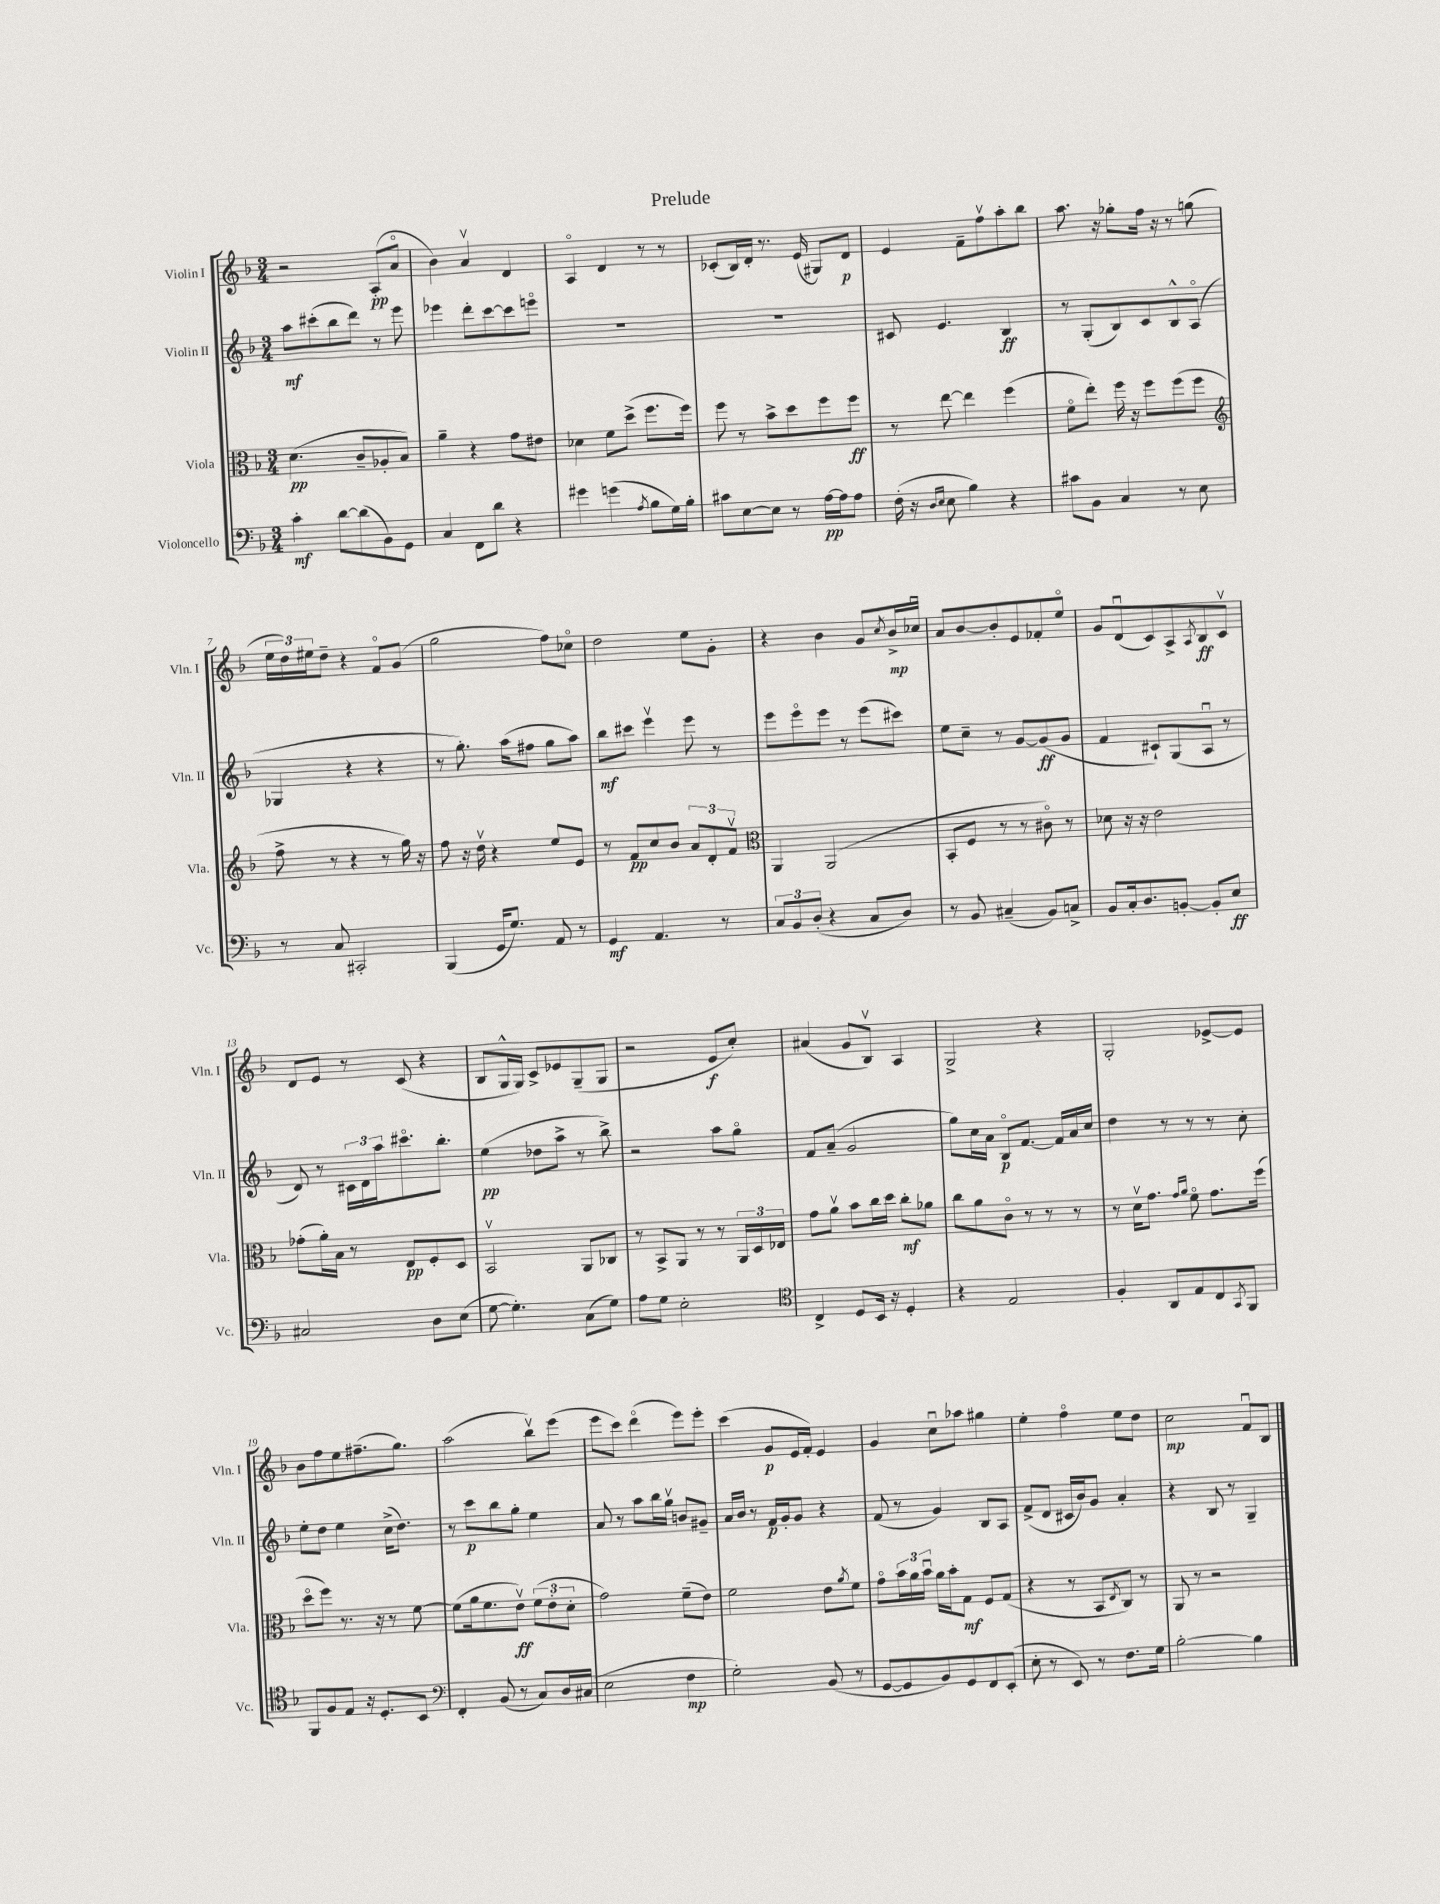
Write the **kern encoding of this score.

**kern	**kern	**kern	**kern
*staff4	*staff3	*staff2	*staff1
*clefF4	*clefC3	*clefG2	*clefG2
*k[b-]	*k[b-]	*k[b-]	*k[b-]
*M3/4	*M3/4	*M3/4	*M3/4
4c'\	(4.d\	8aa\L	2r
.	.	(8ccc#'\	.
[8d\L	.	8bb-\	.
(8d\]	8c~/L	8ddd\J)	.
8BB-\)	8A-'/	8r	(8A'/L
8GG\J	8B-/J)	8eee\	8ao/J
=	=	=	=
4C/	4a~\	4eee-\	4b-\)
8FF\L	4r	8ddd'\L	4av/
8d\J	.	[8ccc\	.
4r	8g\L	8ccc\]	4d/
.	8e#\J	8eeeo\J	.
=	=	=	=
4g#\	4d-\	2.r	4Ao/
(4g\	8f\L	.	4d/
.	(8dd^\J	.	.
8qA/	.	.	.
8B-\L	8.ff\L	.	8r
16G\L)	.	.	8r
16B-'\JJ	16ff\Jk)	.	.
=	=	=	=
8c#\L	8ff\	2.r	(8c-'/L
[8E\	8r	.	16B-/L)
.	.	.	16d'/JJ
8E\]J	8b-^\L	.	8.r
8r	8dd\	.	.
.	.	.	(16e/
[16A\LL	8ff\	.	8G#/L)
16A\]J	.	.	.
8A\J	8ff\J	.	8d/J
=	=	=	=
(16F'\	8r	8c#/	4e/
16r	.	.	.
16qqD/LL	.	.	.
16qqE/JJ	.	.	.
8E\	[8ee\	4.e/	.
4B-\)	4ee\]	.	8f~\L
.	.	.	8ffv\
4r	(4ff\	4B-/	8aa'\
.	.	.	8bb-\J
=	=	=	=
8c#\L	8fo\L	8r	8.aa\
8BB-\J	8ee'\J)	(8G'/L	.
.	.	.	16r
4C/	16ff\	8B-/)	8gg-'\L
.	16r	.	.
.	8ff\L	8c/	16ff\Jk
.	.	.	16r
8r	(8ff\	8B-^^/	8r
8E\	8ff\J	(8Ao/J	(8gg\
=	=	=	=
*	*clefG2	*	*
8r	8ff^\	4G-/	24ee\LL
.	.	.	24dd\)
.	.	.	24ee#\J
8C/	8r	.	8dd~\J
2CC#'/	4r	4r	4r
.	8r	4r	8fo/L
.	16gg\)	.	(8g/J
.	16r	.	.
=	=	=	=
(4BBB-/	8ff\	8r	2gg\
.	16r	8.gg'\)	.
.	16ddv\	.	.
16GG/LK	4r	.	.
8.G/J)	.	(16aa\LK	.
.	.	8ff#\J	.
8AA/	8ee/L	8gg\L	8ff\L)
8r	8e/J	8aa\J)	8cc-o\J
=	=	=	=
4GG/	8r	8bb-\L	2dd\
.	8f/L	8ccc#\J	.
4.AA/	8cc/	4eeev\	.
.	8b-/J	.	.
.	12a/L	8eee\	8ee\L
.	12d'/	.	.
8r	.	8r	8g'\J
.	12fv/J	.	.
=	=	=	=
*	*clefC3	*	*
12C/L	4AA/	8eee\L	4r
12BB-/	.	.	.
.	.	8eeeo\	.
(12D'/J	.	.	.
4r	(2AA/	8eee\J	4b-\
.	.	8r	.
8C/L	.	(8eee\L	8g/L
.	.	.	8qcc/
8D/J)	.	8ccc#\J)	16b-^/L
.	.	.	16cc-u/JJ
=	=	=	=
8r	8BB-'/L	8ee\L	8a/L
8BB-/	8F/J	8cc~\J	[8b-/
(4C#~/	8r	8r	8b-'/]
.	8r	[8g/L	8e/
8BB-/L)	8c#o\)	(8g/]	8f-'/
8C^/J	8r	8g/J	8eeo/J
=	=	=	=
8BB-/L	8d-\	4f/	8g/L
16C'/k	16r	.	(8du/
8.D/	16r	.	.
.	2e\	8c#`/L)	8c/)
[8BB'/J	.	(8G/	8A^/
.	.	.	8qA/
8BB'/]L	.	8Au/J	8B-/
8E/J	.	8r	8cv/J
=	=	=	=
2C#/	(8g-'\L	8d/)	8d/L
.	16a'\L)	8r	8e/J
.	16B-\JJ	.	.
.	8r	24c#\LL	8r
.	.	24d\	.
.	.	24aa\J	.
.	8E/L	8.ccc#o\	(8c/
8D\L	8F'/	.	4r
.	.	8.bb-'\J	.
(8E\J	8D/J	.	.
=	=	=	=
[8G\	2BB-v/	(4ee\	8B-/L
4.G'\])	.	.	16G^^/L
.	.	.	16G/JJ)
.	.	8dd-\L	8c^/L
.	.	8aa^\J	8e-/
(8C\L	8AA/L	8r	(8G~/
8G\J)	8C-/J	8bb-^\)	8G/J
=	=	=	=
8A\L	8r	2r	2r
8G\J	8BB-^/L	.	.
2E'\	8AA/J	.	.
.	8r	.	.
.	8r	8aa\L	8e/L
.	24AA/LL	8ggo\J	8cc'/J)
.	24D/	.	.
.	24E-/JJ	.	.
=	=	=	=
*clefC4	*	*	*
4C^/	8g\L	8f/L	(4a#/
.	8av\J	(8a~/J	.
8D/L	8b-\L	2g/	8g/L
16BB-/Jk	16cc\L	.	8B-v/J)
16r	16dd\JJ	.	.
4D'/	8cc'\L	.	4A/
.	8a-\J	.	.
=	=	=	=
4r	8cc\L	8gg\L)	2G^/
.	8a\	16cc\L	.
.	.	16a\JJ	.
2E/	8co\J	8B-o/L	.
.	8r	[8.f/J	.
.	8r	.	4r
.	.	16f/]LL	.
.	8r	16a/	.
.	.	16cc/JJ	.
=	=	=	=
4F'/	8r	4dd\	2G'/
.	16dv\LK	.	.
.	8.g\J	.	.
8AA/L	.	8r	.
.	16qqg/LL	.	.
.	16qqa/JJ	.	.
8E/	8fo\	8r	.
8C/	8.g\L	8r	[8e-^/L
8qGG/	.	.	.
8FF/J	.	8cc'\	8e-/]J
.	(16ff\Jk	.	.
=	=	=	=
8FF/L	8ddo\L	8ee'\L	8b-\L
8F/	8ff\J)	8dd\J	8ff\
8E/J	8.r	4ee\	8ee\
16r	.	.	(8.ff#~\
8.D'/L	16r	.	.
.	8r	(16cc^\LK	.
.	.	8.dd\J)	8.gg\J)
8BB-/J	[8f\	.	.
=	=	=	=
*clefF4	*	*	*
4FF'/	(8f\]L	8r	(2aa\
.	16a\k	8ccc\L	.
.	8.f\	.	.
(8BB-/	.	8bb-\	.
8r	8ev\J)	8gg'\J	.
8C/L)	(12f\L	4ee\	8bb-v\L)
.	12e'\	.	.
16D/L	.	.	(8eee\J
.	12d'\J	.	.
(16C#/JJ	.	.	.
=	=	=	=
2E\	2g\)	8a/	8eee\L
.	.	8r	8ccc\J)
.	.	8aa\L	(4dddo\
.	.	16bb-\L	.
.	.	16ggv\JJ	.
4F\	(8f~\L	8b/L	8eee\L)
.	8e\J)	8g#~/J	8eee'\J
=	=	=	=
2G'\)	2f\	16a/LL	(4ccc\
.	.	16b-/JJ	.
.	.	8r	.
.	.	16f/LL	8g/L
.	.	16g'/J	.
.	.	8g/J	16e/L
.	.	.	16f'/JJ)
(8BB-/	8e\L	4r	4e/
.	8qa/	.	.
8r	8f\J	.	.
=	=	=	=
[8GG/L	8go\L	(8f/	4g/
8GG/]	24b-\L	8r	.
.	24a\	.	.
.	24b-u\JJ	.	.
8BB-/)	16a\LL	4g/)	8ccu\L
.	16b-'\J	.	.
8GG/	8G\J	.	8aa-\J
8FF/	8F/L	8B-/L	4gg#\
(8EE'/J	(8G/J	8A/J	.
=	=	=	=
8E'\	4r	(8f^/L	4ee'\
8r	.	8d/J	.
8EE/)	8r	16c#/LL	4ffo\
.	.	16b-/J)	.
8r	8BB-/L	8g/J	.
.	8qE/	.	.
8.F\L	8C/J)	4a'/	8ee\L
.	8r	.	8dd\J
16G\Jk	.	.	.
=	=	=	=
[2B-'\	8AA/	4r	2cc\
.	8r	.	.
.	2r	8B-/	.
.	.	8r	.
4B-\]	.	4G~/	8fu/L
.	.	.	8B-/J
==	==	==	==
*-	*-	*-	*-
